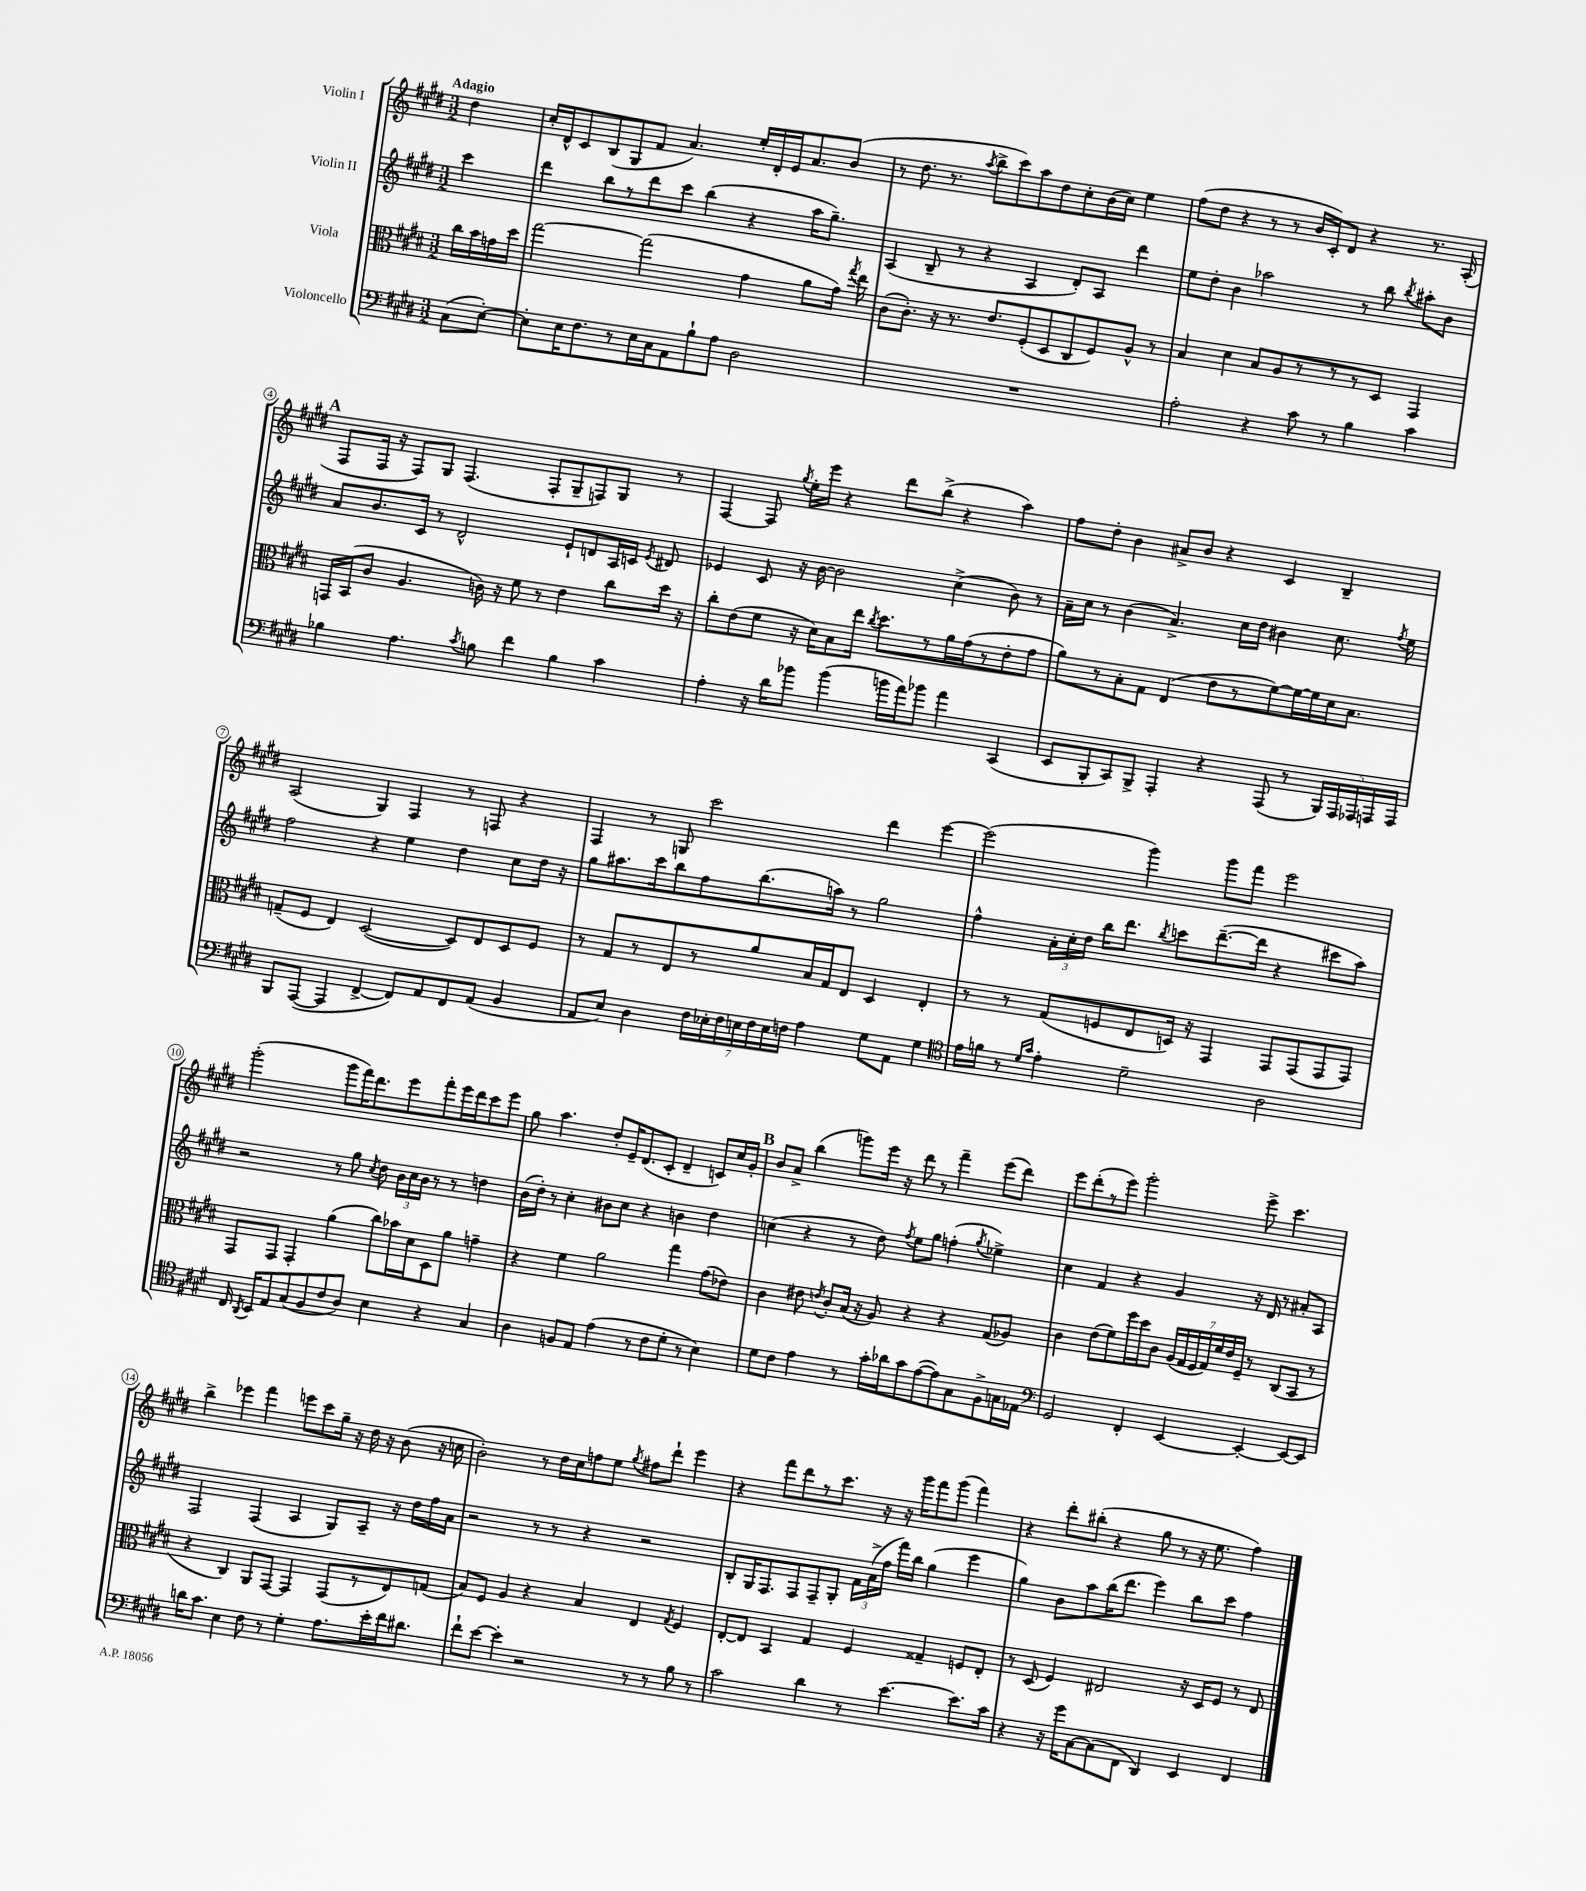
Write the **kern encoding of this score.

**kern	**kern	**kern	**kern
*part4	*part3	*part2	*part1
*staff4	*staff3	*staff2	*staff1
*I"Violoncello	*I"Viola	*I"Violin II	*I"Violin I
*clefF4	*clefC3	*clefG2	*clefG2
*k[f#c#g#d#]	*k[f#c#g#d#]	*k[f#c#g#d#]	*k[f#c#g#d#]
*M3/2	*M3/2	*M3/2	*M3/2
=	=	=	=
!	!	!	!LO:TX:a:B:t=Adagio
(8C#\L	16cc#\LL	4ccc#\	4dd#\
.	16b\	.	.
[8E'\J)	16gn\	.	.
.	16dd#\JJ	.	.
=1	=1	=1	=1
8E'\L]	[2gg#\	4ddd#\	16cc#'/LL
.	.	.	16d#^^/J
16E\K	.	.	8c#/
8.F#\	.	.	.
.	.	8bb\L	(8B/
8r	.	8r	8G#/
16E\L	(2gg#\]	8ddd#\	8f#/J
16C#\J	.	.	.
8AA\	.	8ccc#\J	4.a/)
8B`\	.	(4bb\	.
8A\J	.	.	.
2D#\	4g#\	4r	16ee'/LL
.	.	.	16d#'/
.	.	.	16e/J
.	.	.	8.a/
.	8a\L	16aa\KL	.
.	.	8.gg#~\J)	.
.	16g#\Jk)	.	(8b/J
.	8qgg#/	.	.
.	16ee\	.	.
=2	=2	=2	=2
1.r	(8c#\L	(4A/	8r
.	8.c#'\J)	.	8.dd#\
.	.	8B~/	.
.	16r	.	8.r
.	8.r	8r	.
.	.	.	8qaa/
.	.	4r	8bb^\L
.	8.e/L	.	.
.	.	.	8ccc#\)
.	(8F#'/	4A/	8aa\
.	8D#/	.	8dd#\
.	8C#/	8d#'/L)	8cc#'\
.	8F#/)	8A/J	(16b\L
.	.	.	16cc#\JJ)
.	8A^^/J	4ddd#\	4ee\
.	8r	.	.
=3	=3	=3	=3
2A'\	4B/	8ee\L	(8ff#\L
.	.	8dd#'\J	8dd#\J
.	4d#\	4b\	4r
4r	8B/L	2aa-X\	8r
.	8A/	.	8r
8c#\	8r	.	16b/LL
.	.	.	16c#'/J)
8r	8r	.	8d#/J
4B\	8r	8r	4r
.	8D#/J	8bb\	.
.	.	8qbb/	.
4c#\	4GG#/	8aa#X'\L	8.r
.	.	8b\J	.
.	.	.	(16A'/
!!LO:LB:g=z
!!LO:REH:place=s1:t=A
=4	=4	=4	=4
4B-X\	16GGn/LL	8a/L	8F#/L
.	(16BB/J	.	.
.	8c#/J	8.b/	16F#/Jk
.	.	.	16r
4.A\	4.A/	.	8F#/L)
.	.	16c#/Jk	.
.	.	8r	8G#/J
.	.	2d#^^/	(4.F#/
8qc#/	.	.	.
8Bn\	16cn\)	.	.
.	16r	.	.
4f#\	8f#\	.	.
.	8r	.	8F#'/L
4B\	4e\	8e`/L	8G#~/
.	.	8dn/	8Fn/)
4c#\	8cc#\L	16A/L	8G#/J
.	.	16cn/JJ	.
.	.	8qe/	.
.	16dd#\Jk	8d#X/	8r
.	16r	.	.
=5	=5	=5	=5
4A'\	8cc#'\L	4e-X/	[4F#/
.	(8e\	.	.
16r	8f#\J	8c#/	8F#/]
16d#\KL	.	.	.
.	.	.	8qgg#/
8b-X\J	16r	16r	16ee'\LL
.	16d#\KL)	[16b\	16eee\JJ
(4b-\	8B\	2b\]	4r
.	16ee\Jk	.	.
.	8qcc#/	.	.
.	8.dd#\L	.	.
16bn\LL	.	.	8ddd#\L
16a\J)	.	.	.
8b-X\J	8r	.	(8bb^\J
4a\	16a\L	(4cc#^\	4r
.	(16g#\J	.	.
.	8r	.	.
(4CC#/	8e'\	8b\)	4aa\)
.	8g#\J	8r	.
=6	=6	=6	=6
8EE/L	8a\L)	16a~\LL	8ff#\L
.	.	16cc#\JJ	.
8BBB'/	8r	8r	8dd#'\J
8CC#/)	8B'\	(4b\	4b\
8BBB^/J	8G#\J	.	.
4AAA'/	(4E/	4.a^/)	8a#X^/L
.	.	.	8b/J
4r	8e\L	.	4r
.	8r	16cc#\LL	.
.	.	16dd#\JJ	.
(8AAA/	[8f#\)	4b#X\	4c#/
8r	16f#\L_	.	.
.	16f#\]	.	.
20BBB/LL)	16d#\J	8.cc#\	4B~/
20AAA/	.	.	.
.	8.B\J	.	.
20AAA-X/	.	.	.
20AAAn/	.	.	.
.	.	8qff#/	.
.	.	16ee\	.
20AAA/JJ	.	.	.
!!LO:LB:g=z
=7	=7	=7	=7
8BBB/L	(8Gn~/L	2ff#\	(2A/
([8AAA/J	8F#/J	.	.
4AAA/]	4E/)	.	.
[4FF#^/	([2D#/	4r	4G#/)
8FF#/L])	.	4ee\	4F#/
8AA/	.	.	.
8FF#/	8D#/L])	4dd#\	8r
(8AA/J	8E/	.	8Fn/
4BB/	8D#/	8cc#\L	4r
.	8F#/J	16dd#\Jk	.
.	.	16r	.
=8	=8	=8	=8
8AA/L	8r	8gg#\L	4F#/
8E/J)	8G#/L	8.aa#X\	.
4D#\	8r	.	8r
.	.	16ccc#\k	.
.	8E/	8bb\	8Gn/
28F#\LL	8r	8ff#\	2ccc#\
28E-X'\	.	.	.
28F#\	.	.	.
28En\	.	.	.
.	8a/	(8.bb\	.
28F#\	.	.	.
28E\	.	.	.
28Fn\JJ	.	.	.
4A\	16B/L	.	.
.	16G#/J	16aan\Jk)	.
.	8E/J	8r	.
8G#\L	4D#/	2gg#\	4ddd#\
8AA\J	.	.	.
4G#\	4E'/	.	[4eee\
=9	=9	=9	=9
*clefC4	*	*	*
16e\LL	8r	4ff#^^\	(2eee\]
16fn\JJ	.	.	.
8r	8r	.	.
16qqd#/LL	.	.	.
16qqg#/JJ	.	.	.
4e'\	(8G#/L	24a'\LL	.
.	.	24cc#'\	.
.	.	24dd#\JJ	.
.	8Fn/	16bb\KL	.
.	.	8.ddd#\J	.
2d#~\	8E/	.	4ggg#\)
.	.	8qbb/	.
.	16Dn/Jk)	8cccn\L	.
.	16r	.	.
.	4GG#/	([8.ddd#~\	8ggg#\L
.	.	.	8fff#\J
.	.	16ddd#\Jk]	.
2A\	8GG#/L	4r	2eee\
.	(8GG#/	.	.
.	8GG#/	8ccc#X\L	.
.	8GG#/J)	8aa\J)	.
!!LO:LB:g=z
=10	=10	=10	=10
16C#/	8GG#/L	2r	(2ggg#'\
8qAA/	.	.	.
16BB/KL	.	.	.
8E/	8GG#/J	.	.
(8G#/	4GG#'/	.	.
8F#/	.	.	.
8c#/	(4a\	8r	8ggg#\L
8A/J)	.	8gg#\	16fff#\K)
.	.	.	8.ddd#\
.	.	8qcc#/	.
4B\	8cc#\L)	8dd#\	.
.	16b-X\L	24b\LL	8eee\
.	.	24cc#\	.
.	16d#\J	.	.
.	.	24b\JJ	.
4r	8D#\	8r	8fff#'\
.	8a\J	8r	16eee\L
.	.	.	16ddd#\J
4G#/	4gn~\	4ddn\	8ccc#\
.	.	.	8eee\J
=11	=11	=11	=11
4A\	4r	(16b\LL	8gg#\
.	.	16dd#'\JJ)	.
.	.	8r	4.aa\
8Fn/L	4f#\	4cc#'\	.
8E/J	.	.	.
(4e\	2a\	8b#X\L	8dd#'/L
.	.	8cc#\J	16e~/K
.	.	.	(8.d#/
8r	.	4r	.
8c#\L	.	.	8c#'/J
8d#'\J	4gg#\	4bn\	4d#~/
8r	.	.	.
4B\)	(8g#\L	4dd#\	8cn/L)
.	8e-X\J)	.	16cc#/L
.	.	.	16g#'/JJ
!!LO:REH:place=s1:t=B
=12	=12	=12	=12
8d#\L	4c#\	(4ccn\	8b/L
8c#\J	.	.	8a^/J
4e\	8e#X\	4r	(4bb\
.	8qen/	.	.
.	8c#'/L	.	.
8r	(16B/Jk	8r	8gggn\L)
.	16r	.	.
16g#'\LL	8A/)	8dd#\)	16eee\Jk
16a-X\J	.	.	16r
.	.	8qff#/	.
8g#\	4r	8ee\L	8ddd#\
([8e\	.	8gg#\J	8r
8e\])	4r	(4ffn'\	4fff#~\
8G#\	.	.	.
.	.	8qgg#/	.
8F#^\	(8G#/L	4ee-X^\)	(8eee\L
16Gn\L	8A-X/J)	.	8ddd#\J)
16E-X\JJ	.	.	.
=13	=13	=13	=13
*clefF4	*	*	*
2GG#/	4c#\	4cc#\	8eee\L
.	.	.	(8ddd#'\
.	(8e\L	4f#/	8r
.	8f#\)	.	8eee\J)
4FF#'/	16ff#\L	4r	2ggg#'\
.	16dd#\J	.	.
.	8c#\J	.	.
[4EE/	(28A/LL	4g#/	.
.	28G#/	.	.
.	28F#/	.	.
.	28G#/)	.	.
.	28f#/	.	.
.	28e/	.	.
.	28F#~/JJ	.	.
4EE'/_	8r	16r	8eee^\
.	.	16d#/	.
.	(8C#/L	8r	4.ccc#\
8EE/L_	8BB/J	8a#X'/L	.
8EE/J]	8r	8A/J	.
!!LO:LB:g=z
=14	=14	=14	=14
16dn\KL	4r	2F#/	4bb^\
8.c#\J	.	.	.
4E\	4C#/)	.	4eee-X\
8F#\	8AA/L	(4F#/	4fff#\
8r	[8GG#/J	.	.
4G#'\	4GG#/]	4A/	8eeen\L
.	.	.	8ccc#\
8.A\L	(8GG#/L	8G#/L)	16gg#~\Jk
.	.	.	16r
.	8r	8A~/J	16dd#\
16e'\L	.	.	16r
16f#\J	8E/)	16r	(8b\
8.d#X\J	.	16dd#\LL	.
.	(8Gn/J	16ff#\	16r
.	.	16a\JJ	16ccn\
=15	=15	=15	=15
8f#`\L	8B/L)	2r	2b'\)
[8e\J	8F#/J	.	.
4e'\]	4A/	.	.
2r	4r	8r	8r
.	.	8r	16dd#\LL
.	.	.	16cc#\J
.	4B/	4r	8ffn\
.	.	.	8ee\J
.	.	.	8qgg#/
8r	4E/	2r	8ff#X\L
8r	.	.	8ddd#`\J
.	8qG#/	.	.
8B\	4F#/	.	4eee\
8r	.	.	.
=16	=16	=16	=16
2c#\	[8E'/L	8B'/L	4r
.	8E/J]	16G#/K	.
.	.	8.F#/	.
.	4BB/	.	8fff#\L
.	.	8F#/	8ddd#\
4d#\	4G#/	8F#~/	8r
.	.	8G#'/J	8.ccc#\J
8r	4F#/	24f#\LL	.
.	.	(24a^\	.
.	.	.	16r
.	.	24ff#\JJ	.
[4.e\	.	16fff#\LL)	16r
.	.	16bb\JJ	16ggg#\KL
.	4G##X~/	(4gg#\	8fff#\
.	.	.	(8ggg#\J
8.e\L]	8Fn/L	4eee\	4fff#\)
.	8E'/J	.	.
16c#\Jk	.	.	.
=17	=17	=17	=17
4r	8r	4gg#\)	4r
.	(8D#/	.	.
16r	4F#/)	8b\L	8ddd#'\L
16g#\KL	.	.	.
[8C#\	.	8aa\	(8bb#X'\J
(8C#\]	2E#X/	(16bb\K	4r
.	.	8.ddd#\J	.
8FF#\J	.	.	.
4DD#/)	.	4eee\)	8gg#\
.	.	.	8r
4EE/	16r	8bb\L	16r
.	16D#/KL	.	8.ee\
.	8F#/J	8ccc#\J	.
4FF#/	8r	4ff#\	4ff#\)
.	8E#/	.	.
==	==	==	==
*-	*-	*-	*-
